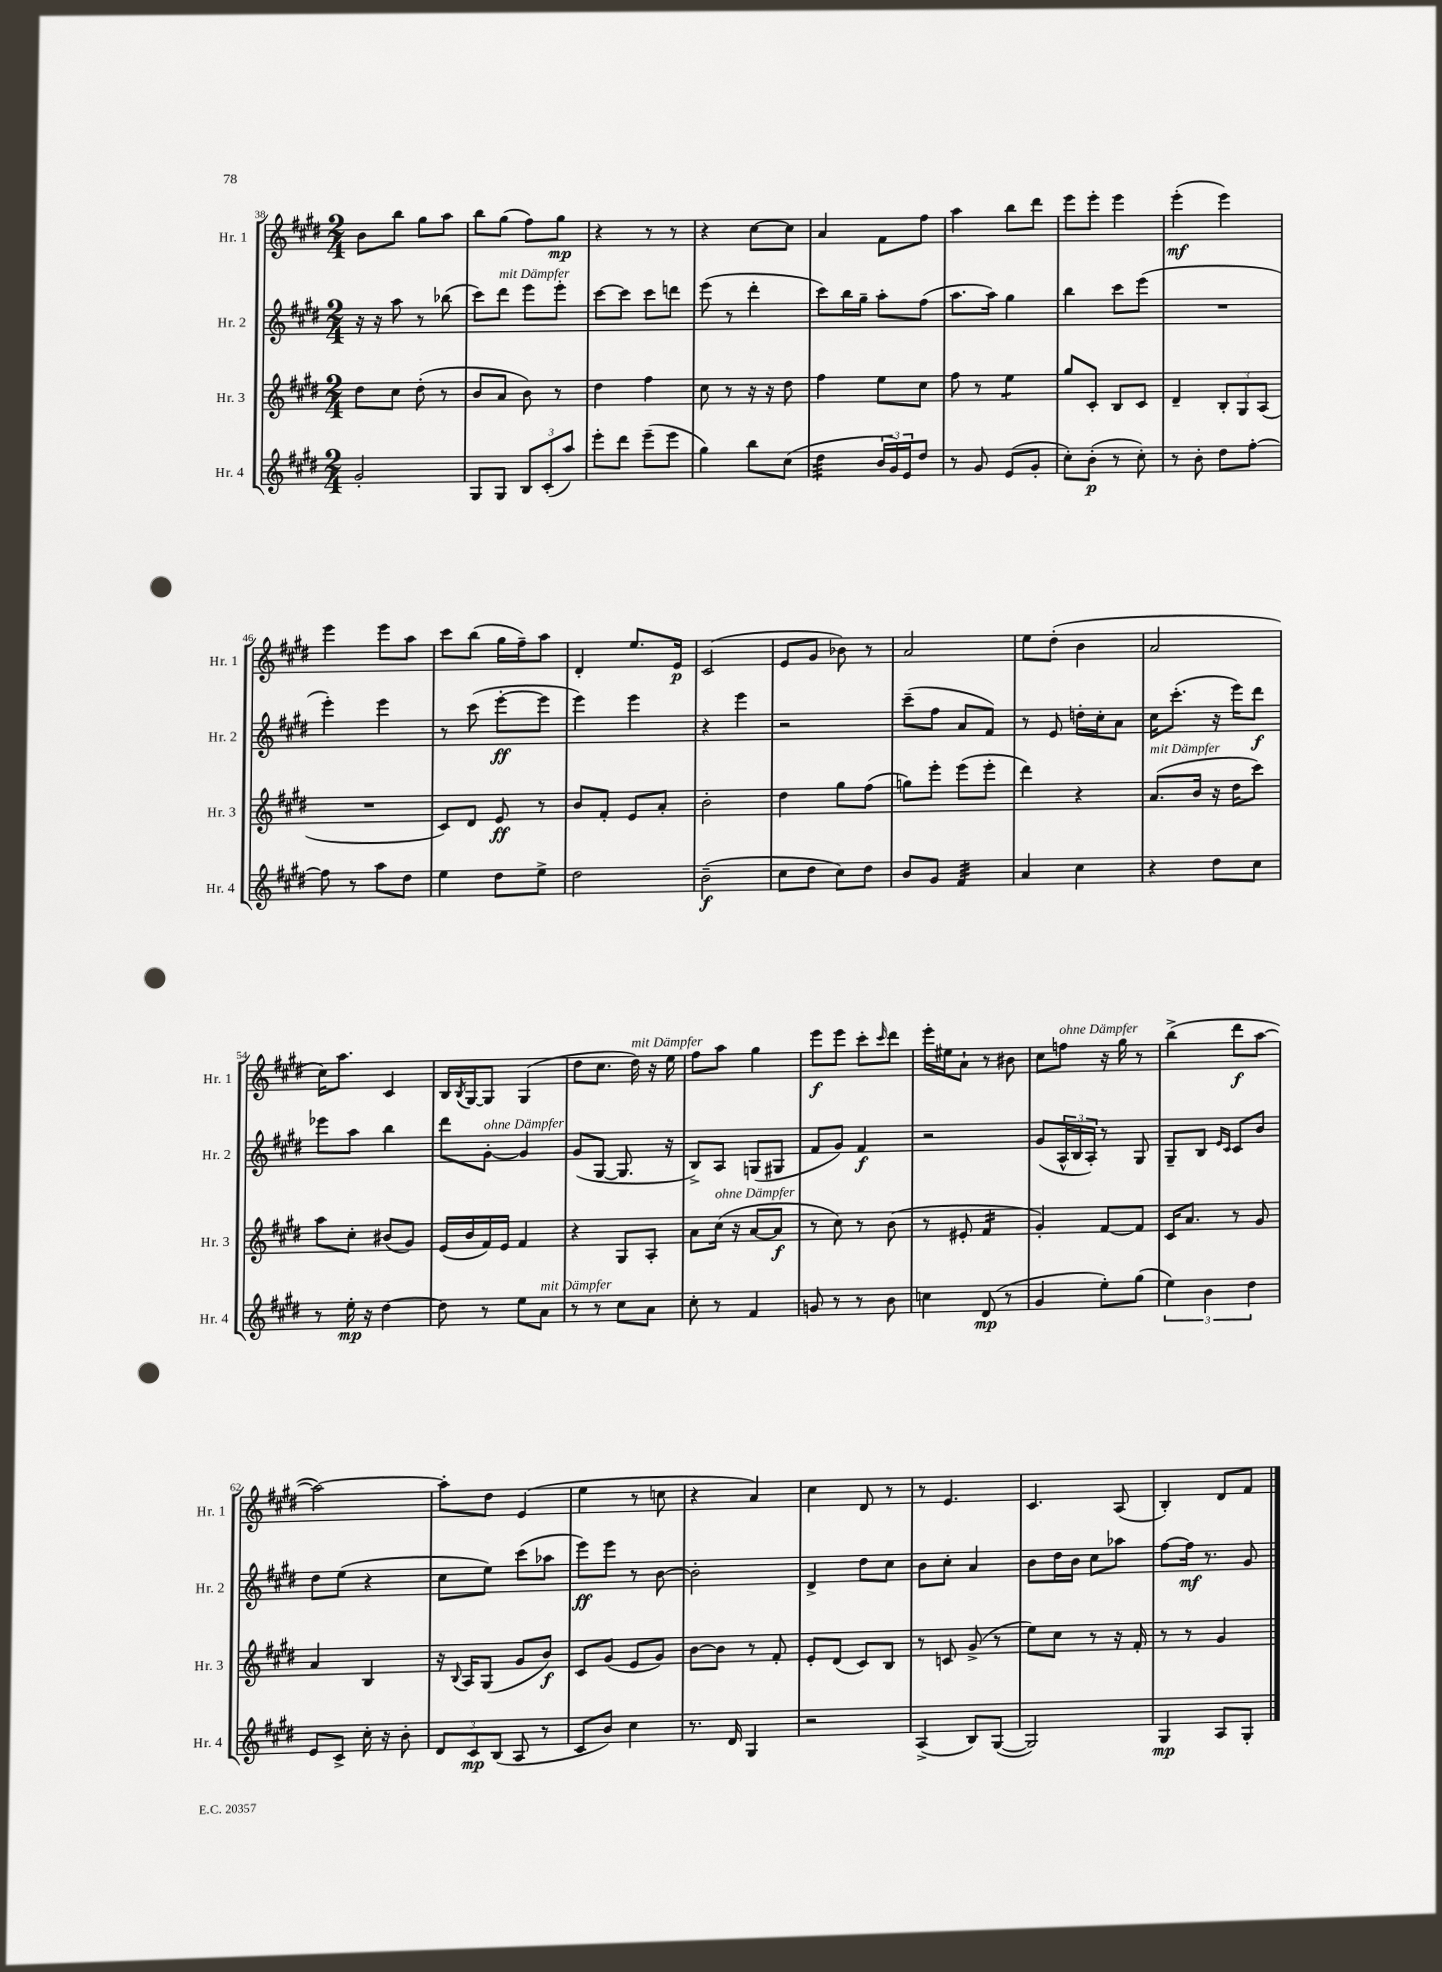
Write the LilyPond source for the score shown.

<<
\new StaffGroup <<
\new Staff = "s0" \with { instrumentName = "Hr. 1" shortInstrumentName = "Hr. 1" } {
    \clef treble \key e \major \numericTimeSignature \time 2/4
    b'8 b''8 gis''8 a''8 |
    b''8 gis''8( fis''8) gis''8\mp |
    r4 r8 r8 |
    r4 cis''8~ cis''8 |
    a'4 fis'8 fis''8 |
    a''4 b''8 dis'''8 |
    e'''8 e'''8-. e'''4 |
    e'''4-.\mf( e'''4) |
    e'''4 e'''8 a''8 |
    cis'''8 b''8( gis''16 fis''16--) a''8 |
    dis'4-. e''8. e'16\p |
    cis'2( |
    e'8 gis'8 bes'8) r8 |
    a'2 |
    e''8 dis''8-.( b'4 |
    a'2 |
    cis''16) a''8. cis'4 |
    b16 \acciaccatura { b8 } gis16~ gis8 gis4( |
    dis''8 cis''8. dis''16^\markup { \italic "mit Dämpfer" }) r16 e''16 |
    fis''8 a''8 gis''4 |
    e'''8\f e'''8 cis'''8-. \grace { cis'''16 } dis'''8 |
    e'''16-. eis''16 a'8-! r8 bis'8 |
    cis''8 f''8^\markup { \italic "ohne Dämpfer" } r16 gis''16 r8 |
    b''4->( dis'''8\f a''8~ |
    a''2~) |
    a''8-. dis''8 e'4( |
    e''4 r8 c''8 |
    r4 a'4) |
    cis''4 dis'8 r8 |
    r8 e'4. |
    cis'4. a8( |
    b4-.) dis'8 fis'8 \bar "|." |
}
\new Staff = "s1" \with { instrumentName = "Hr. 2" shortInstrumentName = "Hr. 2" } {
    \clef treble \key e \major \numericTimeSignature \time 2/4
    r16 r16 a''8 r8 bes''8( |
    cis'''8) dis'''8^\markup { \italic "mit Dämpfer" } e'''8 e'''8-. |
    cis'''8~ cis'''8 cis'''8 d'''8 |
    e'''8( r8 dis'''4-. |
    cis'''8) b''16 gis''16-- a''8-. fis''8( |
    a''8. a''16) gis''4 |
    b''4 cis'''8 e'''8( |
    R2 |
    e'''4-.) e'''4 |
    r8 cis'''8( e'''8~-.\ff e'''8 |
    e'''4) e'''4 |
    r4 e'''4 |
    r2 |
    cis'''8--( fis''8 a'8 fis'8) |
    r8 e'8 d''16-. cis''16-. a'8 |
    cis''16 cis'''8.-.( r16 e'''16) dis'''8\f |
    ees'''8 a''8 b''4 |
    dis'''8 gis'8~-.^\markup { \italic "ohne Dämpfer" } gis'4 |
    gis'8( gis8~ gis8. r16 |
    b8->) a8 g8( gis8 |
    fis'8 gis'8) fis'4\f |
    r2 |
    gis'8( \tuplet 3/2 { a16-^ b16 a16-.) } r8 gis8 |
    gis8-- b8 \grace { e'16 cis'16 } cis'8 b'8 |
    dis''8 e''8( r4 |
    cis''8 e''8) cis'''8( aes''8 |
    e'''8\ff) e'''8 r8 b'8~ |
    b'2-. |
    dis'4-> dis''8 cis''8 |
    b'8 cis''8-. a'4 |
    b'8 dis''16 b'16 cis''8 aes''8 |
    fis''8~ fis''16\mf r8. gis'8 \bar "|." |
}
\new Staff = "s2" \with { instrumentName = "Hr. 3" shortInstrumentName = "Hr. 3" } {
    \clef treble \key e \major \numericTimeSignature \time 2/4
    dis''8 cis''8 dis''8-.( r8 |
    b'8 a'8 b'8) r8 |
    dis''4 fis''4 |
    cis''8 r8 r16 r16 dis''8 |
    fis''4 e''8 cis''8 |
    fis''8 r8 e''4:8 |
    gis''8 cis'8-. b8 cis'8 |
    dis'4-- \tuplet 3/2 { b8-. gis8 a8( } |
    R2 |
    cis'8) dis'8 e'8\ff r8 |
    b'8 fis'8-. e'8 a'8-. |
    b'2-. |
    dis''4 gis''8 fis''8( |
    g''8) e'''8-. e'''8( e'''8-. |
    dis'''4) r4 |
    a'8.^\markup { \italic "mit Dämpfer" }( b'16 r16 dis''16 cis'''8) |
    a''8 cis''8-. bis'8( gis'8) |
    e'16( b'16 fis'16) e'16 fis'4 |
    r4 gis8 a8-. |
    a'8 cis''16^\markup { \italic "ohne Dämpfer" }( r16 a'8~ a'8\f |
    r8 cis''8) r8 b'8( |
    r8 eis'8-. fis'4:16 |
    gis'4-.) fis'8~ fis'8 |
    cis'16 a'8. r8 gis'8 |
    a'4 b4 |
    r16 \appoggiatura { b8 } a16 gis8( gis'8 b'8\f) |
    cis'8 gis'8( e'8 gis'8) |
    b'8~ b'8 r8 fis'8-. |
    e'8-. dis'8( cis'8) b8 |
    r8 c'8 gis'8->( r8 |
    e''8) cis''8 r8 r16 fis'16-. |
    r8 r8 gis'4 \bar "|." |
}
\new Staff = "s3" \with { instrumentName = "Hr. 4" shortInstrumentName = "Hr. 4" } {
    \clef treble \key e \major \numericTimeSignature \time 2/4
    gis'2-. |
    gis8 gis8 \tuplet 3/2 { b8 cis'8-.( a''8) } |
    e'''8-. dis'''8 e'''8--( e'''8 |
    gis''4) b''8 cis''8( |
    dis''4:32 \tuplet 3/2 { b'16 gis'16) e'16 } dis''8 |
    r8 gis'8 e'8( gis'8-. |
    cis''8-.) b'8-.\p( r8 cis''8-.) |
    r8 b'8-. dis''8 fis''8~-. |
    fis''8 r8 a''8 dis''8 |
    e''4 dis''8 e''8-> |
    dis''2 |
    b'2--\f( |
    cis''8 dis''8 cis''8) dis''8 |
    b'8 gis'8 fis'4:32 |
    a'4 cis''4 |
    r4 dis''8 cis''8 |
    r8 e''16-.\mp r16 dis''4~ |
    dis''8 r8 e''8 a'8^\markup { \italic "mit Dämpfer" } |
    r8 r8 cis''8 a'8 |
    cis''8-. r8 fis'4 |
    g'8 r8 r8 b'8 |
    c''4 dis'8\mp( r8 |
    gis'4 e''8-.) gis''8( |
    \tuplet 3/2 { e''4) b'4 dis''4 } |
    e'8 cis'8-> cis''16-. r16 b'8-. |
    \tuplet 3/2 { dis'8 cis'8\mp b8( } a8 r8 |
    cis'8 b'8) cis''4 |
    r8. dis'16 gis4 |
    r2 |
    a4->( b8) gis8~( |
    gis2) |
    gis4\mp a8 gis8-. \bar "|." |
}
>>
>>
\layout { \context { \Score currentBarNumber = #38 } }
